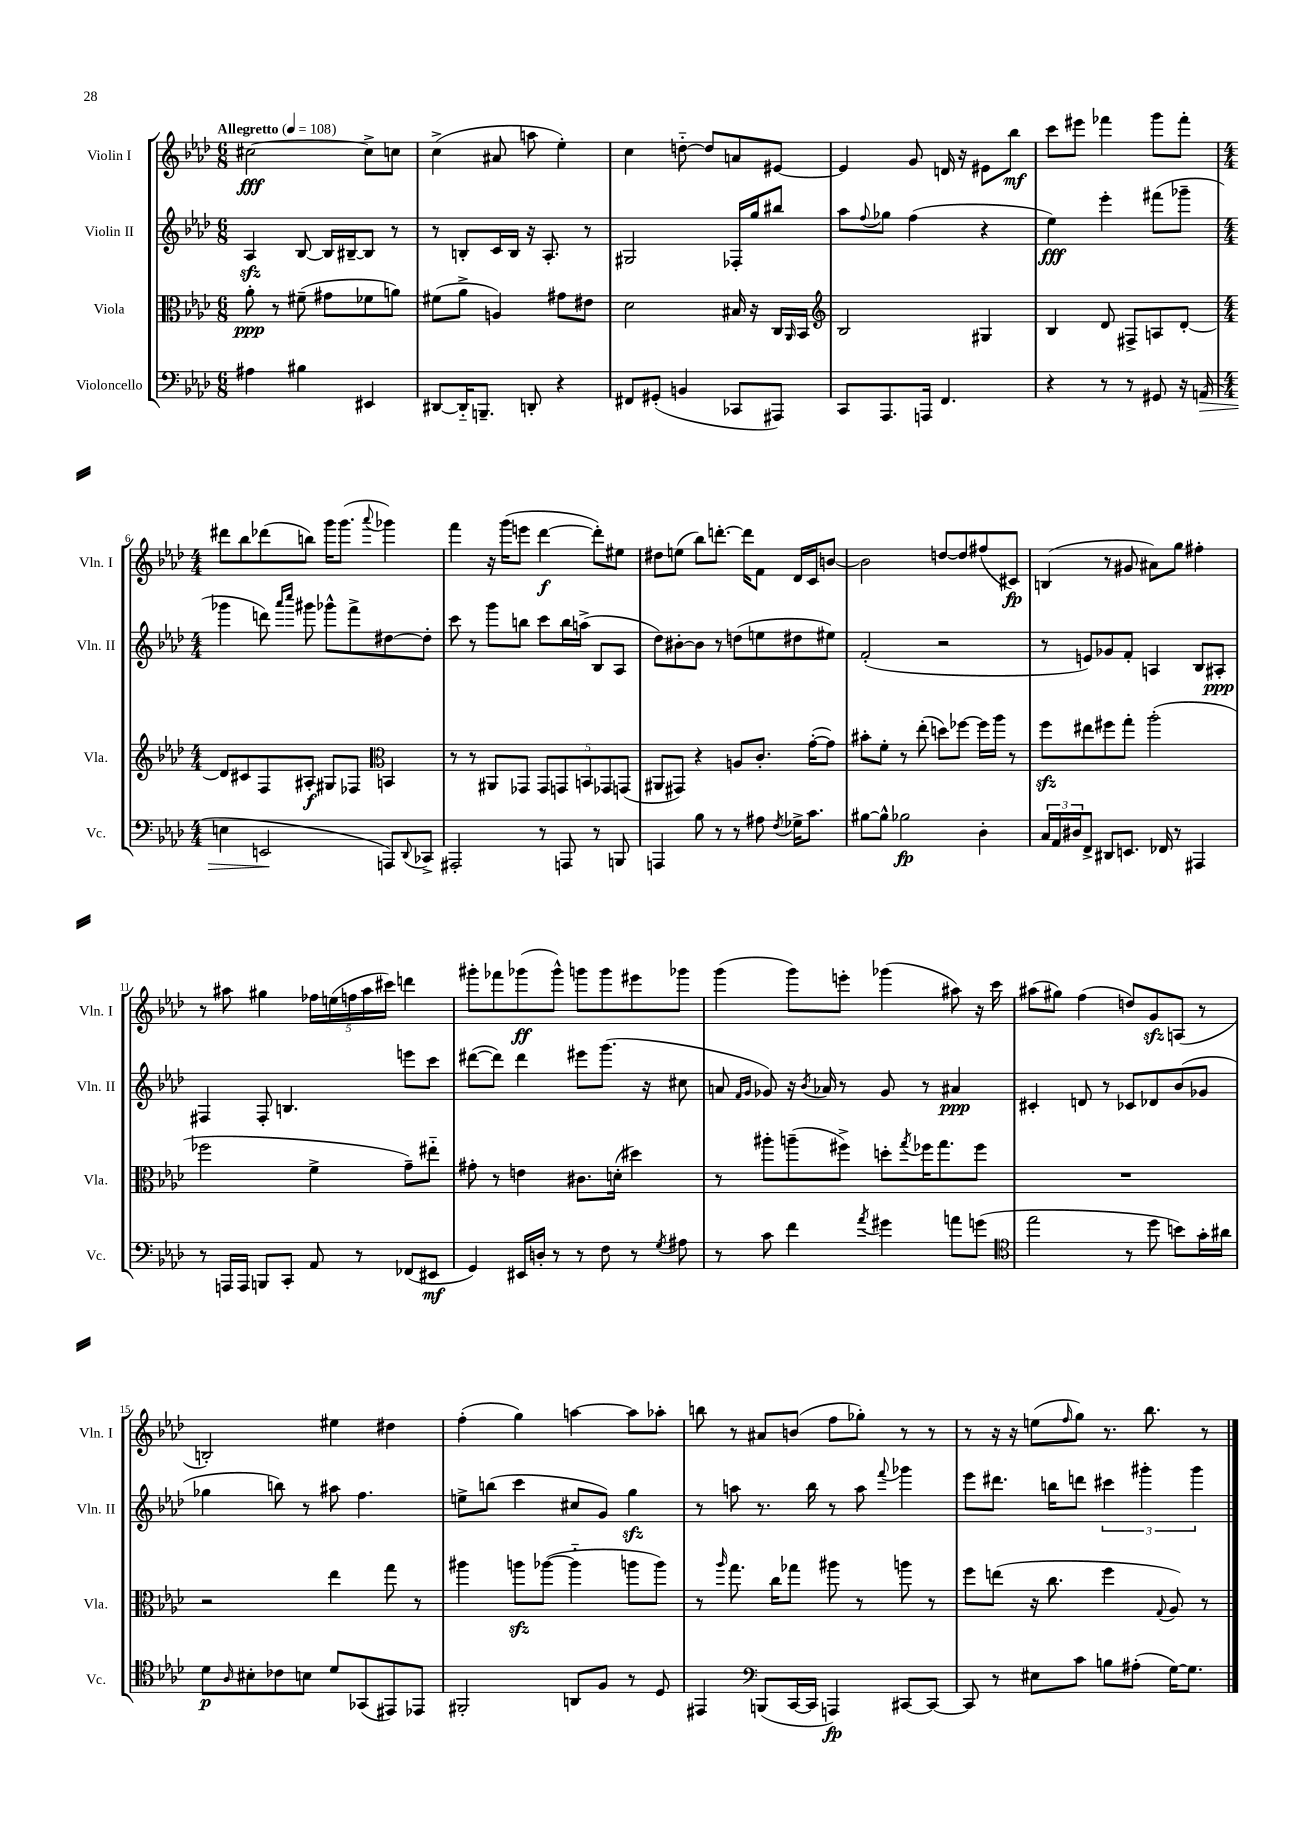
<<
\new StaffGroup <<
\new Staff = "s0" \with { instrumentName = "Violin I" shortInstrumentName = "Vln. I" } {
    \clef treble \key aes \major \numericTimeSignature \time 6/8 \tempo "Allegretto" 4 = 108
    cis''2~\fff cis''8-> c''8 |
    c''4->( ais'8 a''8 ees''4-.) |
    c''4 d''8~-_ d''8 a'8 eis'8~ |
    eis'4 g'8 d'16 r16 eis'8 bes''8\mf |
    c'''8 eis'''8 fes'''4 g'''8 fes'''8-. |
    \numericTimeSignature \time 4/4 dis'''8 bes''8 des'''8( b''8) g'''16 g'''8.( \appoggiatura { aes'''8 } ges'''4) |
    f'''4 r16 g'''16( e'''8 des'''4~\f des'''8-.) eis''8 |
    dis''8 e''8( bes''8) d'''8.~-. d'''16 f'8 des'16 c'16 b'8~ |
    b'2 d''8~ d''8 fis''8( cis'8\fp) |
    b4( r8 gis'8 ais'8) g''8 fis''4-. |
    r8 ais''8 gis''4 \tuplet 5/4 { fes''16 e''16( f''16 ais''16 cis'''16) } d'''4 |
    gis'''8-. fes'''8 ges'''8\ff( ges'''8-^) g'''8 g'''8 eis'''8 ges'''8 |
    g'''4( g'''8) e'''8-. ges'''4( ais''8) r16 c'''16 |
    ais''8( gis''8) f''4( d''8) g'8\sfz a8( r8 |
    b2-.) eis''4 dis''4 |
    f''4-.( g''4) a''4~ a''8 aes''8-. |
    b''8 r8 ais'8 b'8( f''8 ges''8-.) r8 r8 |
    r8 r16 r16 e''8( \grace { f''16 } g''8) r8. bes''8. r8 \bar "|." |
}
\new Staff = "s1" \with { instrumentName = "Violin II" shortInstrumentName = "Vln. II" } {
    \clef treble \key aes \major \numericTimeSignature \time 6/8
    aes4\sfz bes8~ bes16 bis16~-- bis8 r8 |
    r8 b8-. c'16 b16 r16 aes8.-. r8 |
    gis2 fes16-. g''16 bis''8 |
    aes''8 \appoggiatura { f''8 } ges''8 f''4( r4 |
    ees''4\fff) ees'''4-. fis'''8( ges'''8-- |
    \numericTimeSignature \time 4/4 ges'''4 d'''8) \grace { aes'''16 c''''16 } gis'''8 ges'''8-^ f'''8-> dis''8~ dis''8-. |
    c'''8 r8 g'''8 b''8 c'''8 b''16 a''16->( bes8 aes8 |
    des''8) bis'8~-. bis'8 r8 d''8( e''8 dis''8 eis''8) |
    f'2-.( r2 |
    r8 e'8) ges'8 f'8-. a4 bes8 ais8-.\ppp |
    fis4 fis8-. b4. e'''8 c'''8 |
    dis'''8~( dis'''8) dis'''4 eis'''8 g'''8.( r16 cis''8 |
    a'8 \grace { f'16 g'16 } ges'8) r16 \acciaccatura { bes'8 } aes'16 r8 ges'8 r8 ais'4\ppp |
    cis'4-. d'8 r8 ces'8 des'8 bes'8( ges'8 |
    ges''4 b''8) r8 ais''8 f''4. |
    e''8-> b''8( c'''4 cis''8 g'8) g''4\sfz |
    r8 a''8 r8. bes''16 r8 a''8 \appoggiatura { f'''8 } ges'''4 |
    ees'''8 dis'''8. b''16 d'''8 \tuplet 3/2 { cis'''4 gis'''4-. gis'''4 } \bar "|." |
}
\new Staff = "s2" \with { instrumentName = "Viola" shortInstrumentName = "Vla." } {
    \clef alto \key aes \major \numericTimeSignature \time 6/8
    aes'8-.\ppp r8 fis'8--( gis'8 fes'8 a'8) |
    fis'8( aes'8-> a4) gis'8 eis'8 |
    des'2 bis16 r16 c16 \grace { aes,16 } bes,16 |
    \clef treble bes2 gis4 |
    bes4 des'8 fis8-> a8 des'8~-. |
    \numericTimeSignature \time 4/4 des'8 cis'8 f8 ais8-.\f gis8 fes8 \clef alto b,4 |
    r8 r8 ais,8 ges,8 \tuplet 5/4 { ges,8 g,8 b,8 ges,8 g,8( } |
    ais,8 gis,8) r4 a8 c'8.-. g'16~-.( g'8) |
    bis'8-. f'8-. r8 ees''8-.( d''8) fes''8~ fes''16 aes''16 r8 |
    f''8\sfz eis''8 fis''8 g''8-. aes''2-.( |
    fes''2 f'4-> g'8--) eis''8-_ |
    gis'8-. r8 e'4 cis'8. d'16-.( dis''4) |
    r8 ais''8-. a''8--( fis''8->) d''8-. \acciaccatura { g''8 } fes''16 g''8. fes''8 |
    R1 |
    r2 ees''4 g''8 r8 |
    ais''4 a''8\sfz aes''8~( aes''4-_ a''8 a''8) |
    r8 \grace { aes''16 } g''8. c''16 ges''8 ais''8 r8 a''8 r8 |
    f''8 e''8( r16 c''8. f''4 \appoggiatura { g8 } aes8) r8 \bar "|." |
}
\new Staff = "s3" \with { instrumentName = "Violoncello" shortInstrumentName = "Vc." } {
    \clef bass \key aes \major \numericTimeSignature \time 6/8
    ais4 bis4 eis,4 |
    dis,8~ dis,16-_ b,,8.-- d,8-. r4 |
    fis,8 gis,8-.( b,4 ces,8 ais,,8) |
    c,8 aes,,8. a,,16 f,4. |
    r4 r8 r8 gis,8 r16 a,16\>( |
    \numericTimeSignature \time 4/4 e4 e,2\! a,,8) \appoggiatura { des,8 } ces,8-> |
    ais,,2-. r8 a,,8 r8 b,,8 |
    a,,4 bes8 r8 r8 ais8 \acciaccatura { f8 } ges16-> c'8. |
    bis8~ bis8-^ bes2\fp des4-. |
    \tuplet 3/2 { c16 aes,16 dis16 } f,8-> dis,8 e,8. fes,16 r8 ais,,4 |
    r8 a,,16 a,,16 b,,8 c,8-. aes,8 r8 fes,8( eis,8\mf |
    g,4) eis,16 d16-. r8 r8 f8 r8 \acciaccatura { g8 } ais8 |
    r8 c'8 f'4 \acciaccatura { aes'8 } gis'4 a'8 g'8( |
    \clef tenor ees''2 r8 des''8 b'8) g'16-. ais'16 |
    des'8\p \grace { aes16 } bis8-. ces'8 b8 des'8 ges,8( eis,8) ees,8 |
    fis,2-. a,8 f8 r8 des8 |
    eis,4 \clef bass b,,8( c,16~ c,16 a,,4\fp) cis,8~ cis,8~ |
    cis,8 r8 eis8 c'8 b8 ais8-.( g16~) g8. \bar "|." |
}
>>
>>
